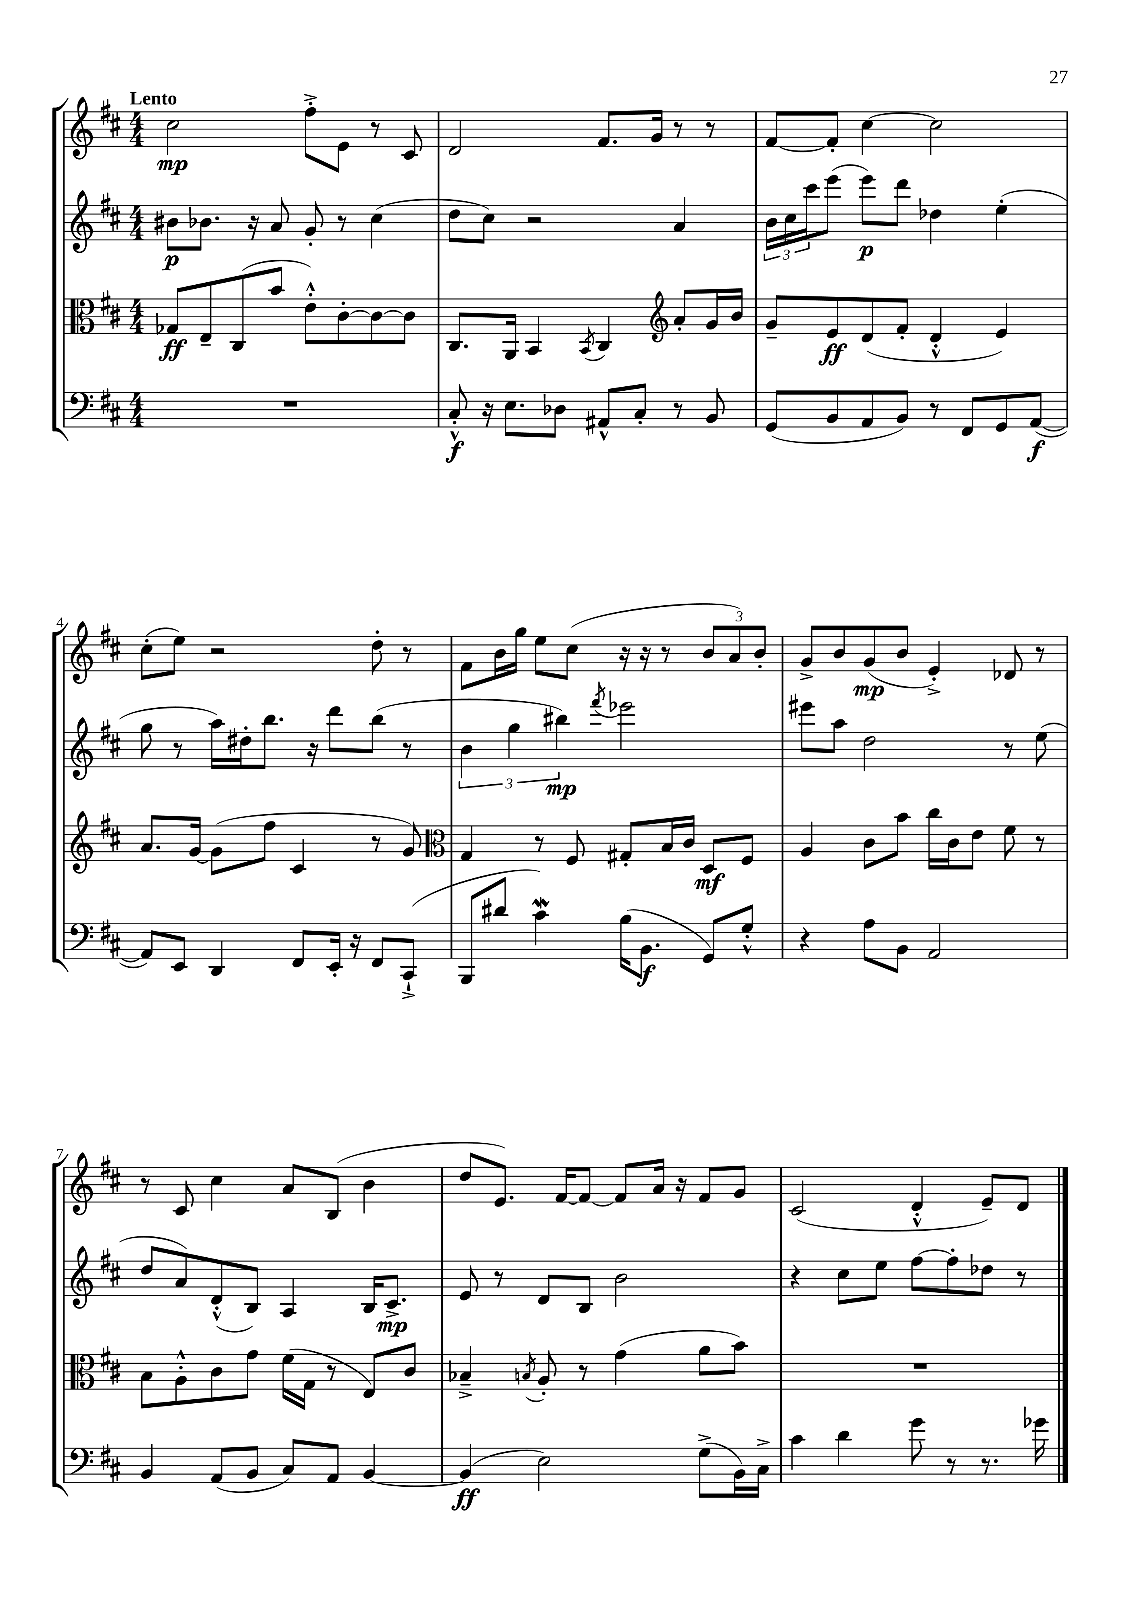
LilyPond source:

<<
\new StaffGroup <<
\new Staff = "s0" {
    \clef treble \key d \major \numericTimeSignature \time 4/4 \tempo "Lento"
    cis''2\mp fis''8-.-> e'8 r8 cis'8 |
    d'2 fis'8. g'16 r8 r8 |
    fis'8~ fis'8-. cis''4~ cis''2 |
    cis''8-.( e''8) r2 d''8-. r8 |
    fis'8 b'16 g''16 e''8 cis''8( r16 r16 r8 \tuplet 3/2 { b'8 a'8) b'8-. } |
    g'8-> b'8 g'8\mp( b'8 e'4-.->) des'8 r8 |
    r8 cis'8 cis''4 a'8 b8( b'4 |
    d''8 e'8.) fis'16~ fis'8~ fis'8 a'16 r16 fis'8 g'8 |
    cis'2( d'4-.-^ e'8--) d'8 \bar "|." |
}
\new Staff = "s1" {
    \clef treble \key d \major \numericTimeSignature \time 4/4
    bis'8\p bes'8. r16 a'8 g'8-. r8 cis''4( |
    d''8 cis''8) r2 a'4 |
    \tuplet 3/2 { b'16 cis''16 cis'''16 } e'''8( e'''8\p) d'''8 des''4 e''4-.( |
    g''8 r8 a''16) dis''16-. b''8. r16 d'''8 b''8( r8 |
    \tuplet 3/2 { b'4 g''4 bis''4\mp) } \acciaccatura { fis'''8 } ees'''2 |
    eis'''8 a''8 d''2 r8 e''8( |
    d''8 a'8) d'8-.-^( b8) a4 b16 cis'8.->\mp |
    e'8 r8 d'8 b8 b'2 |
    r4 cis''8 e''8 fis''8~ fis''8-. des''8 r8 \bar "|." |
}
\new Staff = "s2" {
    \clef alto \key d \major \numericTimeSignature \time 4/4
    ges8\ff e8-- cis8( b'8 e'8-.-^) cis'8~-. cis'8~ cis'8 |
    cis8. a,16 b,4 \acciaccatura { b,8 } cis4 \clef treble a'8-. g'16 b'16 |
    g'8-- e'8\ff d'8( fis'8-. d'4-.-^ e'4) |
    a'8. g'16~ g'8( fis''8 cis'4 r8 g'8) |
    \clef alto g4 r8 fis8 gis8-. b16 cis'16 d8\mf fis8 |
    a4 cis'8 b'8 cis''16 cis'16 e'8 fis'8 r8 |
    b8 a8-.-^ cis'8 g'8 fis'16( g16 r8 e8) cis'8 |
    bes4---> \acciaccatura { b8 } a8-. r8 g'4( a'8 b'8) |
    R1 \bar "|." |
}
\new Staff = "s3" {
    \clef bass \key d \major \numericTimeSignature \time 4/4
    R1 |
    cis8-.-^\f r16 e8. des8 ais,8-^ cis8-. r8 b,8 |
    g,8( b,8 a,8 b,8) r8 fis,8 g,8 a,8~\f( |
    a,8) e,8 d,4 fis,8 e,16-. r16 fis,8 cis,8-!->( |
    b,,8 dis'8 cis'4\mordent) b16( b,8.\f g,8) g8-.-^ |
    r4 a8 b,8 a,2 |
    b,4 a,8( b,8 cis8) a,8 b,4~ |
    b,4\ff( e2) g8->( b,16) cis16-> |
    cis'4 d'4 g'8 r8 r8. ges'16 \bar "|." |
}
>>
>>
